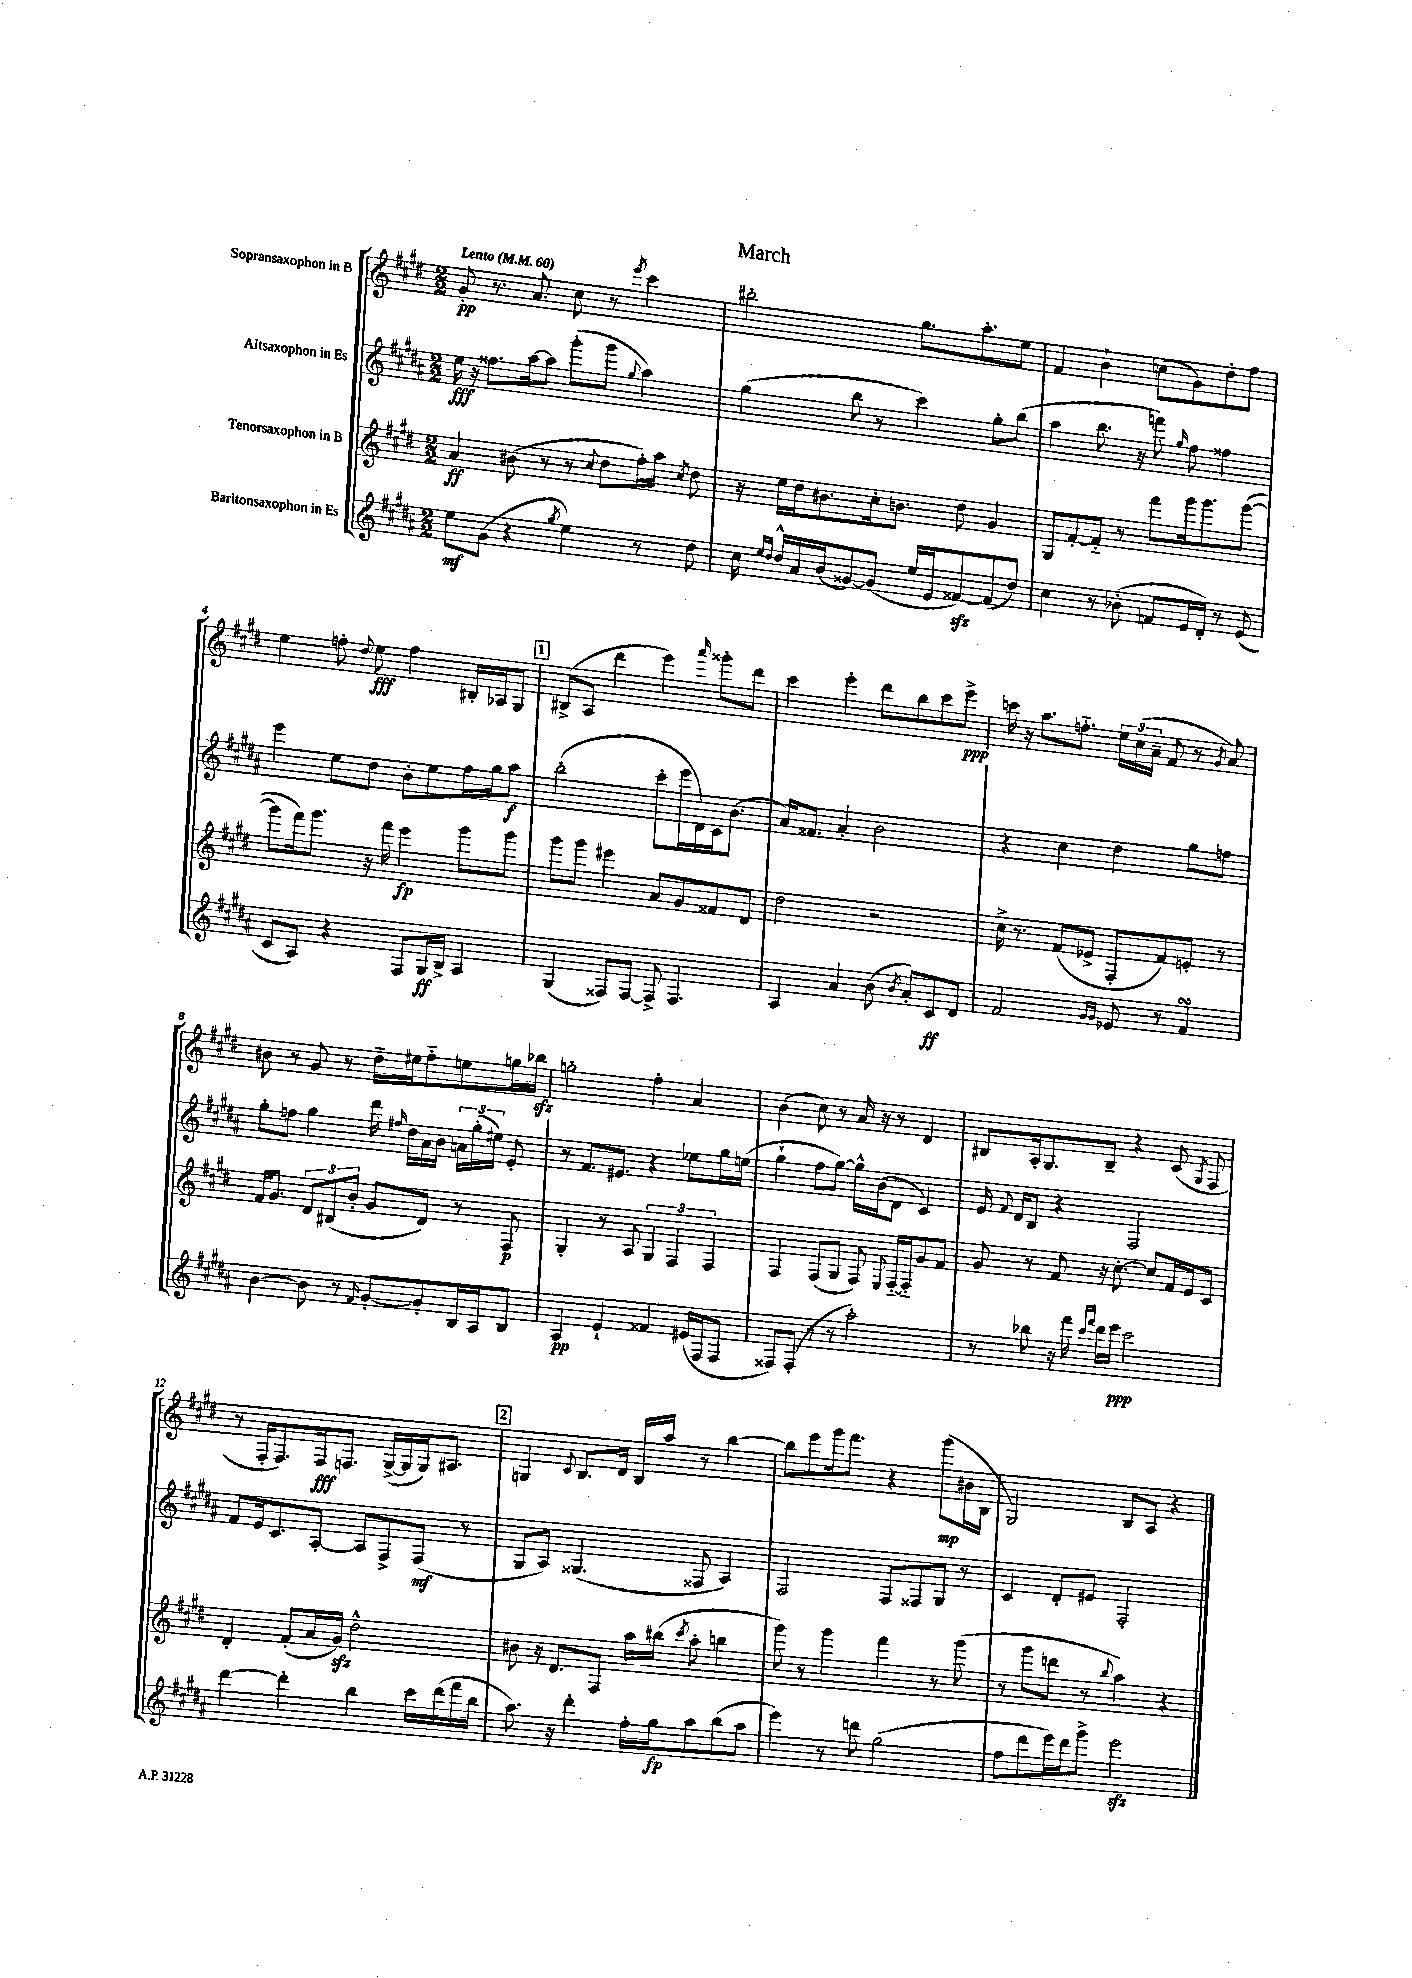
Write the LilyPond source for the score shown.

\header { title = "March" }
<<
\new StaffGroup <<
\new Staff = "s0" \with { instrumentName = "Sopransaxophon in B" } {
    \clef treble \key e \major \numericTimeSignature \time 2/2 \tempo "Lento" 4 = 60
    \autoBeamOff gis'8-.\pp r8. a'8. cis''8 r8 \acciaccatura { e'''8 } cis'''4 |
    bis''2-. gis''8.[ a''8.-. e''8] |
    fis'4 b'4-! c''8[( gis'8) dis''8-. fis''8] |
    e''4 f''8-. \appoggiatura { dis''8 } e''8\fff f''4 bis16[-. aes16 gis8] |
    \mark \markup { \box "1" } bis8[->( a8] dis'''4 e'''4) \grace { a'''16 } gisis'''8[-. dis'''8] |
    cis'''4 e'''4-. dis'''8[ b''8 cis'''8 e'''8]->\ppp |
    c'''16 r16 a''8.[ f''8.]-_ \tuplet 3/2 { e''16[ cis''16( a'16]-- } fis'8 r8 \acciaccatura { gis'8 } a'8) |
    bis'8 r8 gis'8 r8 dis''16[-- eis''16 fis''8-_ e''8 g''16 bes''16]\sfz |
    g''2-. fis''4-. a'4 |
    b'4( cis''8) r8 a'16 r16 r8 dis'4 |
    bis8[ a16-. gis8. bis8]-- r4 cis'8( \acciaccatura { gis8 } fis8 |
    r8 fis16[-. fis8.) fis16\fff f8.] gis16[~->( gis16 gis16) ais8.] |
    \mark \markup { \box "2" } g4 \appoggiatura { cis'8 } b8.[ dis'16] b16[ a''16] r8 b''4~ |
    b''8[ e'''8 gis'''16 fis'''8.] r4 gis'''8[\mp( bis'16 b16] |
    gis2) b8[ a8] r4 \bar "|." |
}
\new Staff = "s1" \with { instrumentName = "Altsaxophon in Es" } {
    \clef treble \key b \major \numericTimeSignature \time 2/2
    \autoBeamOff e''16\fff r16 fisis''8.[ ais''16~ ais''8] gis'''8[-.( gis'''8] \appoggiatura { gis''8 } ais''4) |
    gis''4( b''8 r8 cis'''4) gis''8[-. b''8]( |
    ais''4 b''8. r16 f'''8) \grace { gis''16 } fis''8 fisis''4 |
    e'''4 e''8[ dis''8] b'8[-. e''8 fis''16 gis''16 ais''8]\f |
    \mark \markup { \box "1" } b''2-.( cis'''8[-. e'''16 dis'16) cis'16 b'8.]( |
    ais'16[) fisis'8.] ais'4-. b'2 |
    r4 cis''4 dis''4 gis''8[ f''8] |
    gis''8[-. f''8] gis''4 dis'''16 \grace { fis''16 } dis''16[ ais'16 b'16] \tuplet 3/2 { a'16[ gis''16-.( eis''16]) } e'8-. |
    r8 fis'8.[ eis'8.] r4 ees''8[ gis''16 e''16]( |
    gis''4-! fis''8[ gis''8]~) gis''16[-^ b'16( dis'8] cis'4) |
    e'16 \appoggiatura { fis'8 } dis'16[ b8] r4 fis2 |
    fis'8[ e'16 cis'8. ais8]~-. ais8[ fis8-> fis8]\mf( r8 |
    \mark \markup { \box "2" } gis8[ ais8]) gisis4.( fisis8 ais4) |
    fis2 fis8[ fisis8 gis8] r8 |
    cis'4 dis'8[-. eis'8] fis2-. \bar "|." |
}
\new Staff = "s2" \with { instrumentName = "Tenorsaxophon in B" } {
    \clef treble \key e \major \numericTimeSignature \time 2/2
    \autoBeamOff a'4\ff bis'8( r8 r8 \appoggiatura { cis''8 } dis''8[ fis''16-.) a''16] \acciaccatura { cis''8 } dis''8 |
    r16 e''16[ dis''16 bis'8. cis''16-. b'8.] dis''8 gis'4 |
    gis8[ fis'8~-. fis'8]-_ r8 fis'''8[ gis'''16 gis'''8. gis'''8]~( |
    gis'''8[ fis'''16) gis'''8.] r16 fis'''16 e'''4\fp gis'''8[ gis'''8] |
    \mark \markup { \box "1" } gis'''8[ gis'''8] eis'''4 a'8[ gis'8 fisis'8 dis'8] |
    dis''2 r2 |
    cis''16-> r8. fis'8[( ees'8]-> fis8[-. fis'8) e'8]-. r8 |
    fis'16[ gis'8.] \tuplet 3/2 { dis'8[ bis8( b'8]-. } gis'8[ dis'8]) r8 fis8\p |
    gis4-. r8 a8 \tuplet 3/2 { gis4 fis4 fis4 } |
    fis4 fis8[( gis8] fis8) \appoggiatura { e8 } fis16[~-_ fis16-_ gis'8 fis'8] |
    gis'8 r8 fis'8 r16 cis''8.~-. cis''8[ fis'16 e'16 cis'8] |
    dis'4-. fis'8[-.( a'16 gis'16]\sfz) dis''2-^ |
    \mark \markup { \box "2" } bis'8 r16 dis'8.[ fis8] a''16[ bis''16]( \acciaccatura { cis'''8 } a''8-. b''4 |
    gis'''8) r8 gis'''4 fis'''4 r8 gis'''8( |
    r8 gis'''8[ d'''8] r8 \appoggiatura { b''8 } a''4) r4 \bar "|." |
}
\new Staff = "s3" \with { instrumentName = "Baritonsaxophon in Es" } {
    \clef treble \key b \major \numericTimeSignature \time 2/2
    \autoBeamOff e''8[\mf gis'8]( r4 \acciaccatura { gis''8 } e''4) r8 dis''8 |
    cis''16 \grace { e''16[ dis''16] } dis''16[-^ ais'16 b'16( gisis'8~) gisis'8]( e''16[ e'16 fisis'8~\sfz) fisis'8( dis''8]) |
    cis''4 r8 bes'8-.( f'8[ e'16 dis'16]-.) r8 e'8( |
    cis'8[ ais8]) r4 fis8[ gis16\ff b16]-> ais4 |
    \mark \markup { \box "1" } gis4( fisis8[) fisis8]~ fisis8-> fisis4. |
    ais4 ais'4 b'8( \acciaccatura { b'8 } ais'8[-.) cis'8\ff dis'8] |
    fis'2 \grace { gis'16[ gis'16] } ees'8 r8 fis'4\turn |
    b'4~ b'8 r8 \grace { fis'16 } gis'8[~-. gis'8-. b16 ais16 b8] |
    ais4\pp e'4-! fisis'4 eis'16[( fis16 fis8] |
    fisis8[) fisis8]-.( r8 r8 ais''2-.) |
    r8 bes''8 r16 fis'''16 \grace { cis'''16[ fis'''16] } dis'''16[ e'''16]\ppp cis'''2 |
    dis'''4~ dis'''4-. b''4 cis'''16[ dis'''16( fis'''16 b''16] |
    \mark \markup { \box "2" } ais''8.) r16 dis'''4-. fis''16[-. gis''16\fp ais''8 b''8( ais''8] |
    e'''4) r8 d'''8 gis''2( |
    fis''8[ dis'''8 e'''16) dis'''16 gis'''8]-> e'''2\sfz \bar "|." |
}
>>
>>
